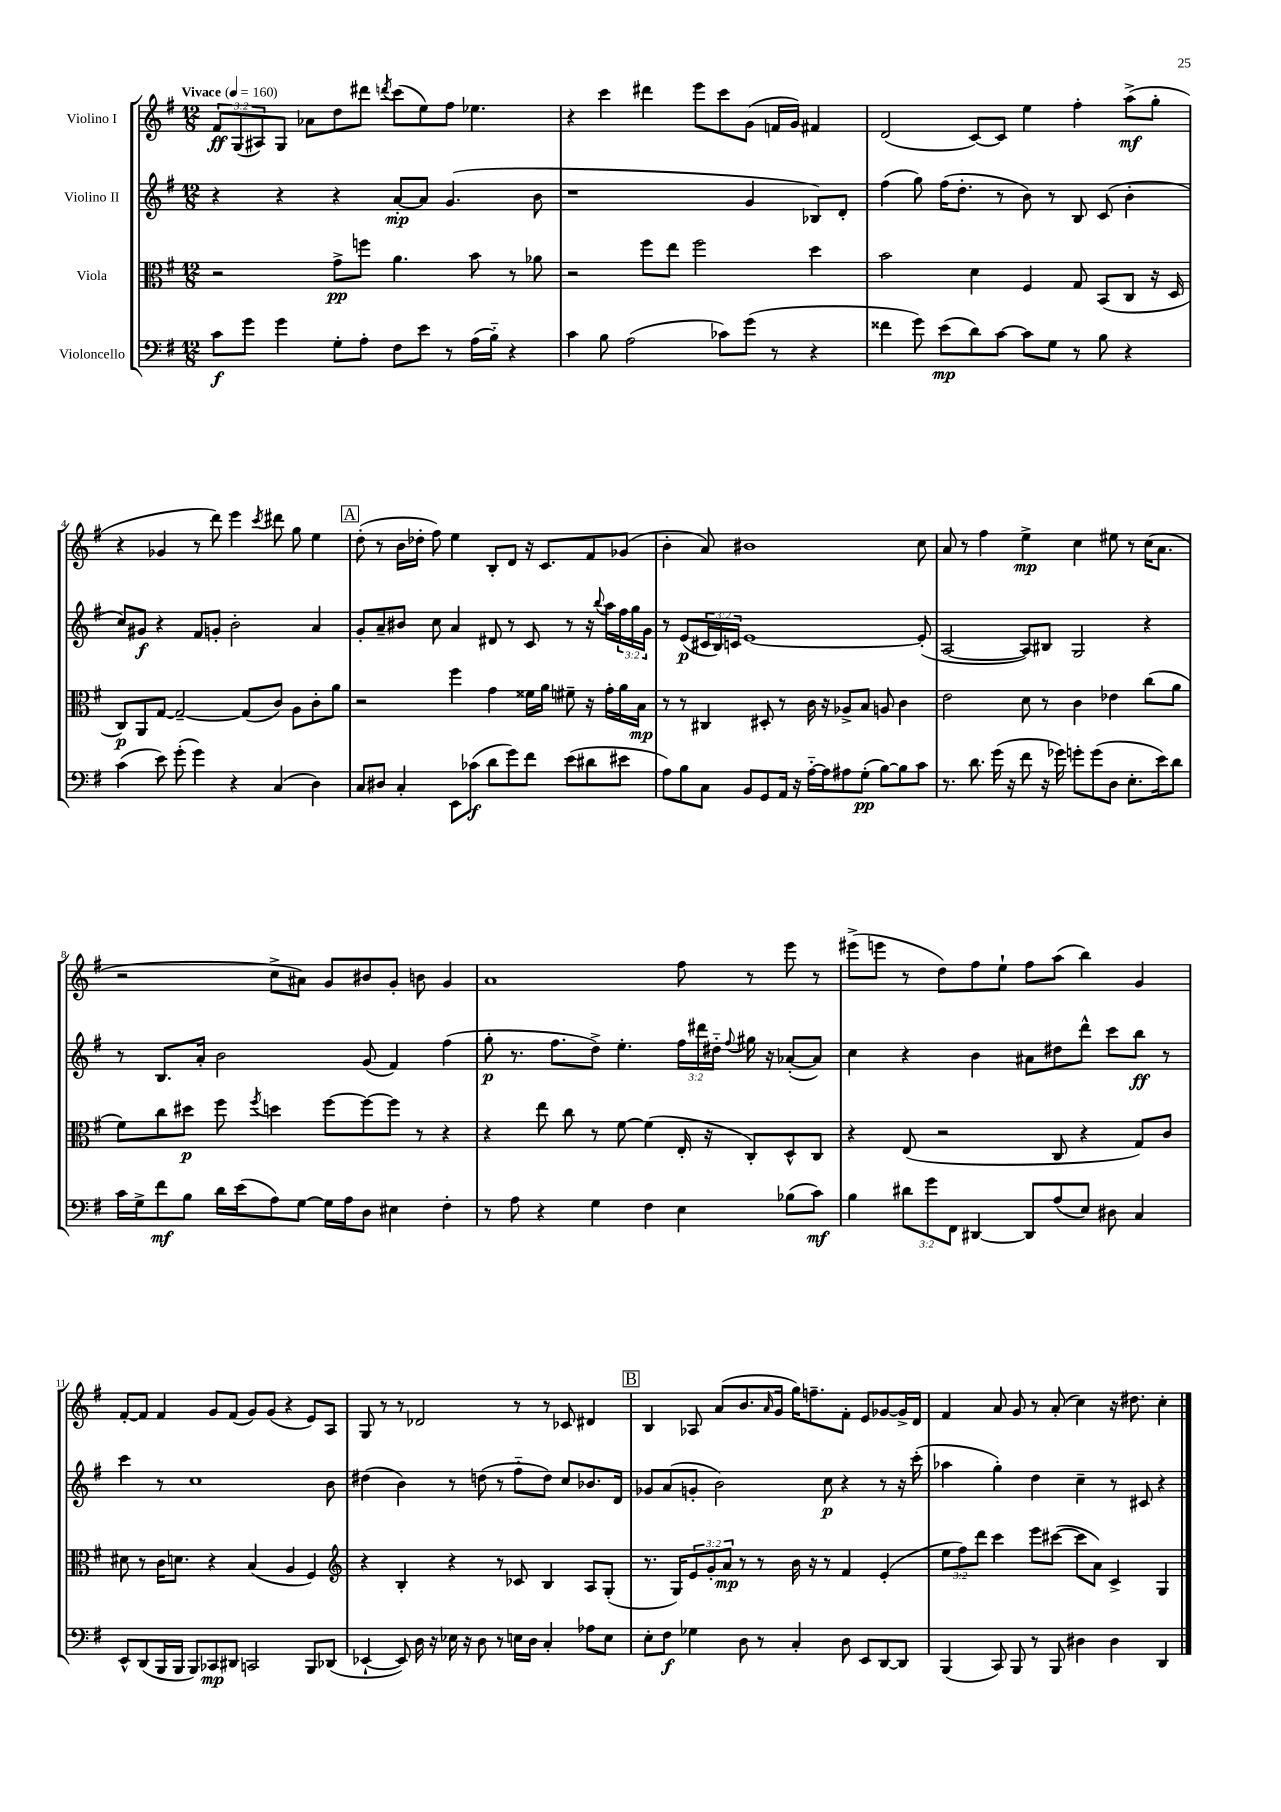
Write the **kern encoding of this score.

**kern	**kern	**kern	**kern
*staff4	*staff3	*staff2	*staff1
*clefF4	*clefC3	*clefG2	*clefG2
*k[f#]	*k[f#]	*k[f#]	*k[f#]
*M12/8	*M12/8	*M12/8	*M12/8
*MM160	*MM160	*MM160	*MM160
8c	2r	4r	12f#
.	.	.	(12G
8g	.	.	.
.	.	.	12A#)
4g	.	4r	8G
.	.	.	8a-
8G'	8g^	4r	8dd
8A'	8ff	.	8ddd#
.	.	.	8qddd
8F#	4.a	[8a'	(8ccc
8e	.	8a]	8ee)
8r	.	(4.g	8ff#
(16A	8b	.	4.ee-
16B'~)	.	.	.
4r	8r	.	.
.	8a-	8b	.
=	=	=	=
4c	2r	1r	4r
8B	.	.	4ccc
(2A	.	.	.
.	8ff#	.	4ddd#
.	8ee	.	.
.	2ff#	.	8eee
8c-)	.	.	8ccc
(8g	.	4g	(8g
8r	.	.	16f
.	.	.	16g)
4r	4dd	8B-)	4f#
.	.	8d'	.
=	=	=	=
4f##	2b	(4ff#	(2d
8g)	.	8gg)	.
(8e	.	(16ff#	.
.	.	8.dd'	.
8d)	4d	.	[8c)
[8c	.	8r	8c]
8c]	4F#	8b)	4ee
8G	.	8r	.
8r	8G	8B	4ff#'
8B	(8BB	(8c	.
4r	8C	4b'	(8aa^
.	16r	.	8gg'
.	16D	.	.
=	=	=	=
(4c	8C)	8cc)	4r
.	8AA	8g#	.
8e)	[8G	4r	4g-
(8g'	2G~_	.	.
4g)	.	8f#	8r
.	.	8g'	8ddd)
4r	.	2b'	4eee
.	(8G]	.	.
.	.	.	8qccc
(4C	8c)	.	8ddd#
.	8A	.	8gg
4D)	8c'	4a	4ee
.	8a	.	.
=	=	=	=
8C	2r	8g'	(8dd'
8D#	.	8a~	8r
4C'	.	8b#	16b
.	.	.	16dd-'
.	.	8cc	8ff#)
8EE	4ff#	4a	4ee
(8c-	.	.	.
8d	4g	8d#	8B'
8g)	.	8r	8d
8f#	16f##	8c	16r
.	16a	.	8.c
(8e	8f#~	8r	.
8d#	16r	16r	8f#
.	.	8qqbb	.
.	16g'	16aa	.
8e#	16a	24ff#	(8g-
.	.	24gg	.
.	16B	.	.
.	.	24g	.
=	=	=	=
8A)	8r	8r	4b'
8B	8r	(8e	.
8C	4C#	24c#	8a)
.	.	24B)	.
.	.	24c	.
8BB	.	[1e	1b#
8GG	8D#'	.	.
16AA	8r	.	.
16r	.	.	.
[16A'~	16c	.	.
16A]	16r	.	.
8A#	8A-^	.	.
(8G'	8B	.	.
[8B)	8A	.	.
8B]	4c	.	.
8c	.	(8e']	8cc
=	=	=	=
8.r	2e	[2A	8a
.	.	.	8r
8.d	.	.	.
.	.	.	4ff#
(16g	.	.	.
16r	.	.	.
8f#	8d	8A])	4ee^
16r	8r	8B#	.
16g-)	.	.	.
8g'	4c	2G	4cc
(8g	.	.	.
8D	4e-	.	8ee#
8.E'	.	.	8r
.	(8cc	4r	(16cc
16e)	.	.	8.a
8d	8a	.	.
=	=	=	=
16c	8f#)	8r	2r
16G^	.	.	.
8f#	8cc	8.B	.
8B	8dd#	.	.
.	.	16a'	.
16d	8ff#	2b	.
(16e	.	.	.
.	8qff#	.	.
8A)	4dd	.	8cc^
[8G	.	.	8a#)
16G]	[8ff#	.	8g
16A	.	.	.
8D	8ff#_	(8g	8b#
4E#	8ff#]	4f#)	8g'
.	8r	.	8b
4F#'	4r	(4ff#	4g
=	=	=	=
8r	4r	8gg'	1a
8A	.	8.r	.
4r	8ee	.	.
.	.	8.ff#	.
.	8cc	.	.
4G	8r	8dd^)	.
.	[8f#	4.ee'	.
4F#	(4f#]	.	.
4E	16E'	24ff#	8ff#
.	.	24ddd#	.
.	16r	.	.
.	.	24dd#'~	.
.	.	8qqff#	.
.	8C')	16gg#	8r
.	.	16r	.
(8B-	8D^^	([8a-'	8eee
8c)	8C	8a-])	8r
=	=	=	=
4B	4r	4cc	(8eee#^
.	.	.	8eee
12d#	(8E	4r	8r
12g	.	.	.
.	2r	.	8dd)
12FF#	.	.	.
[4DD#	.	4b	8ff#
.	.	.	8ee`
8DD#]	.	8a#	8ff#
(8A	8C	8dd#	(8aa
8E)	4r	8ddd^^	4bb)
8D#	.	8ccc	.
4C	8G)	8bb	4g
.	8c	8r	.
=	=	=	=
8EE^^	8d#	4ccc	[8f#'
(8DD	8r	.	8f#]
16BBB	16c	8r	4f#
16BBB	8.d	.	.
8BBB)	.	1cc	.
8CC-	4r	.	8g
8DD#	.	.	(8f#
2CC	(4B	.	8g)
.	.	.	(8g
.	4A	.	4r
8BBB	4F#)	.	8e)
(8DD-	.	8b	8A
=	=	=	=
*	*clefG2	*	*
[4EE-`	4r	(4dd#	8G
.	.	.	8r
8EE-])	4B'	4b)	8r
16D	.	.	2d-
16r	.	.	.
16E-	4r	8r	.
16r	.	.	.
8D	.	(8dd	.
8r	8r	8r	.
16E	8c-	8ff#'~	8r
16D	.	.	.
4C'	4B	8dd)	8r
.	.	8cc	8c-
8A-	8A	8.b-	4d#
8E	(8G'	.	.
.	.	16d	.
=	=	=	=
8E'	8.r	8g-	4B
8F#	.	(8a	.
.	16G)	.	.
4G-	12e	8g'	8A-
.	12g'	.	.
.	.	2b)	(8a
.	12a	.	.
8D	8r	.	8.b
8r	8r	.	.
.	.	.	16qqa
.	.	.	16g
4C'	16b	.	16gg)
.	16r	.	8.ff~
.	8r	8cc	.
8D	4f#	4r	8f#'
8EE	.	.	8e
[8DD	(4e'	8r	[8g-
8DD]	.	16r	16g-^]
.	.	(16ccc'	16d
=	=	=	=
(4BBB	12ee	4aa-	4f#
.	12ff#)	.	.
.	12ddd	.	.
8CC)	4ccc	4gg')	8a
8BBB	.	.	8g
8r	8eee	4dd	8r
8BBB	([8ccc#	.	(8a'
4D#	8ccc#]	4cc~	4cc)
.	8a)	.	.
4D#	4c^	8r	16r
.	.	.	8.dd#
.	.	8c#	.
4DD	4G	4r	4cc'
==	==	==	==
*-	*-	*-	*-
